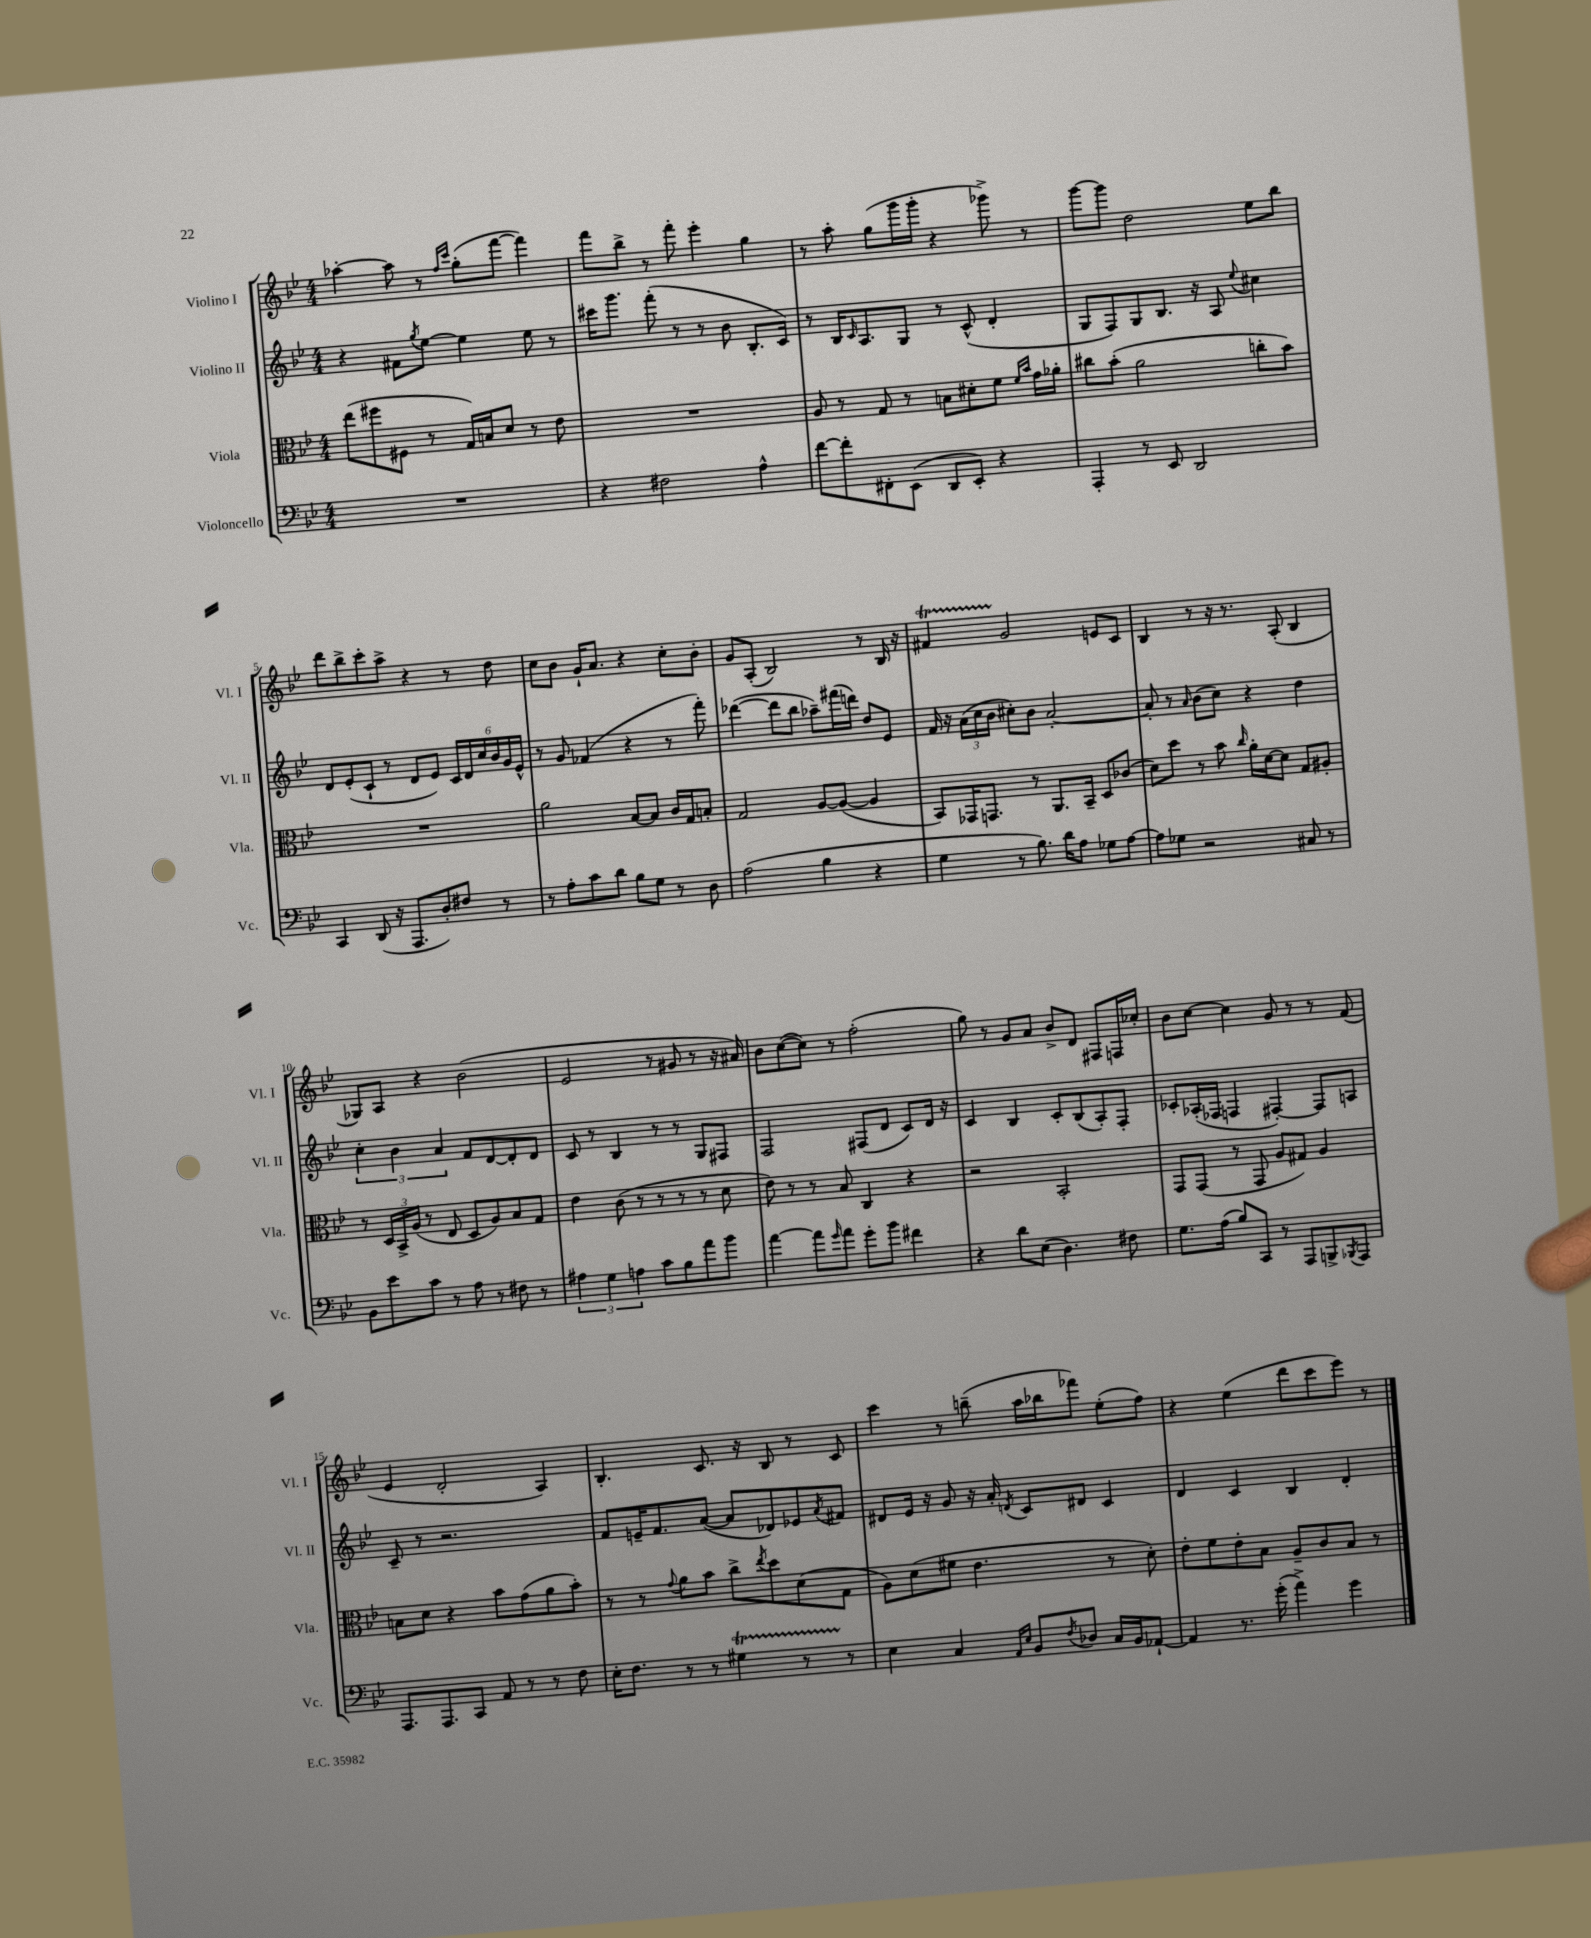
<<
\new StaffGroup <<
\new Staff = "s0" \with { instrumentName = "Violino I" shortInstrumentName = "Vl. I" } {
    \clef treble \key bes \major \numericTimeSignature \time 4/4
    aes''4~-. aes''8 r8 \grace { f''16 c'''16 } g''8-.( f'''8~ f'''4) |
    f'''8 bes''8-> r8 f'''8-. ees'''4-. g''4 |
    r8 a''8-. g''8( g'''16 g'''16-. r4 ges'''8->) r8 |
    g'''8~ g'''8 d''2 ees''8 bes''8 |
    d'''8 bes''8-> c'''8-. a''8-> r4 r8 d''8 |
    c''8 bes'8 g'16-! a'8. r4 c''8-. bes'8-. |
    g'8 a8-.( bes2) r8 bes16 r16 |
    fis'4\startTrillSpan g'2\stopTrillSpan e'8 c'8 |
    bes4 r8 r16 r8. a8-.( bes4 |
    ges8) a8 r4 bes'2( |
    ees'2 r8 gis'8 r8 r16 ais'16) |
    bes'8 c''8~( c''8) r8 f''2-.( |
    g''8) r8 g'8 a'8 bes'8-> d'8 fis8 f16 ces''16-. |
    bes'8 c''8~ c''4 g'8 r8 r8 f'8( |
    ees'4 d'2-. a4) |
    bes4.-. c'8. r16 bes8 r8 c'8 |
    c'''4 r8 b''8--( a''16 bes''16 fes'''8) ees''8-.( f''8) |
    r4 ees''4( d'''8 c'''8 ees'''8) r8 \bar "|." |
}
\new Staff = "s1" \with { instrumentName = "Violino II" shortInstrumentName = "Vl. II" } {
    \clef treble \key bes \major \numericTimeSignature \time 4/4
    r4 fis'8 \acciaccatura { g''8 } ees''8~ ees''4 ees''8 r8 |
    cis'''16 g'''8. f'''8-.( r8 r8 bes'8 bes8.-. c'16) |
    r8 bes16 \grace { c'16 } a8. g8 r8 c'8-^( d'4-. |
    g8 f8) g8 bes8. r16 a8 \appoggiatura { ees''8 } cis''4 |
    d'8 ees'8-.( c'8-! r8 d'8 ees'8) \tuplet 6/4 { c'16 d'16 c''16 bes'16 g'16 ees'16-^ } |
    r8 g'8 fes'4( r4 r8 f'''8-.) |
    des'''4~( des'''8 bes''8 aes''8--) fis'''16( d'''16) d''8 ees'8 |
    f'16 r16 \tuplet 3/2 { a'16( c''16 bes'16 } cis''8-.) bes'8 a'2~-. |
    a'8-. r8 \grace { a'16 } bes'8( c''8) r4 d''4 |
    \tuplet 3/2 { c''4-. bes'4 a'4 } f'8 d'8~ d'8-. d'8 |
    c'8 r8 bes4 r8 r8 g8 fis8 |
    f2 fis8( d'8 c'8) d'16 r16 |
    c'4 bes4 c'8-. bes8( a8-.) f8-. |
    ces'8-. aes16-.( fes16 f4 fis4~-.) fis8 a8 |
    c'8-- r8 r2. |
    f'8 e'16-- f'8. a'8~( a'8 des'8) ees'8 \acciaccatura { a'8 } fis'8 |
    dis'8 ees'16 r16 g'8 r16 a'16-. \acciaccatura { d'8 } c'8 dis'8 c'4 |
    d'4 c'4 bes4 d'4-. \bar "|." |
}
\new Staff = "s2" \with { instrumentName = "Viola" shortInstrumentName = "Vla." } {
    \clef alto \key bes \major \numericTimeSignature \time 4/4
    ees''8( fis''8 fis8 r8 g16) b16 d'8 r8 ees'8 |
    R1 |
    a8 r8 g8 r8 b8 dis'8-. f'8 \grace { f'16 bes'16 } g'16 aes'16-. |
    cis''8 bes'8-.( a'2 c''8-. bes'8) |
    R1 |
    a'2 bes8~ bes8 c'16 g16 b8-. |
    g2 a8~ a8~( a4 |
    bes,8) ges,16 g,8. r8 a,8. bes,16-- d8 ces'8( |
    d'8) d''8 r8 bes'8 \grace { c''16 } a'16-. d'16~ d'8 g8 ais8-. |
    r8 \tuplet 3/2 { d16 bes,16-> a16( } r8 ees8 d8 a8) bes8 g8 |
    ees'4 c'8( r8 r8 r8 r8 d'8 |
    ees'8) r8 r8 bes8 c4 r4 |
    r2 bes,2-. |
    g,8 g,8( r8 g,8 a8 gis8) a4 |
    b8 d'8 r4 bes'8 g'8( a'8 bes'8-.) |
    r8 r8 \appoggiatura { g'8 } a'8 bes'8 c''8-> \acciaccatura { ees''8 } d''8 d'8( g8 |
    a8) d'8( fis'8 ees'4. r8 d'8-.) |
    ees'8-. f'8 ees'8-. bes8 a8-- c'8 bes8 r8 \bar "|." |
}
\new Staff = "s3" \with { instrumentName = "Violoncello" shortInstrumentName = "Vc." } {
    \clef bass \key bes \major \numericTimeSignature \time 4/4
    R1 |
    r4 fis2 a4-^ |
    f'8~ f'8-. fis,8-. ees,8( d,8 ees,8-.) r4 |
    a,,4-. r8 ees,8 d,2 |
    c,4 d,8( r16 a,,8. d8-.) fis8 r8 |
    r8 a8-. c'8 d'8 bes8 g8 r8 d8 |
    a2( bes4 r4 |
    g4 r8 bes8.) d'16 a8 ges8 a8~ |
    a8 ges8 r2 cis8 r8 |
    bes,8 ees'8 c'8 r8 a8 r8 fis8 r8 |
    \tuplet 3/2 { ais4 g4 a4 } c'8 bes8 a'8 bes'8 |
    a'4~ a'8 \grace { g'16 } a'8 g'8-. bes'8 fis'4 |
    r4 d'8 ees8( d4.) fis8 |
    g8. a16( bes8) c,8 r8 a,,8 b,,8-> \acciaccatura { bes,,8 } a,,8 |
    a,,8. a,,8. c,8 a,8 r8 r8 f8 |
    ees16-. f8. r8 r8 gis4\startTrillSpan r8 r8\stopTrillSpan |
    ees4 c4 \grace { a,16 ees16 } bes,8 \acciaccatura { f8 } des8 c16 bes,16 aes,8~-! |
    aes,4 r8. g'16-.( a'4->) g'4 \bar "|." |
}
>>
>>
